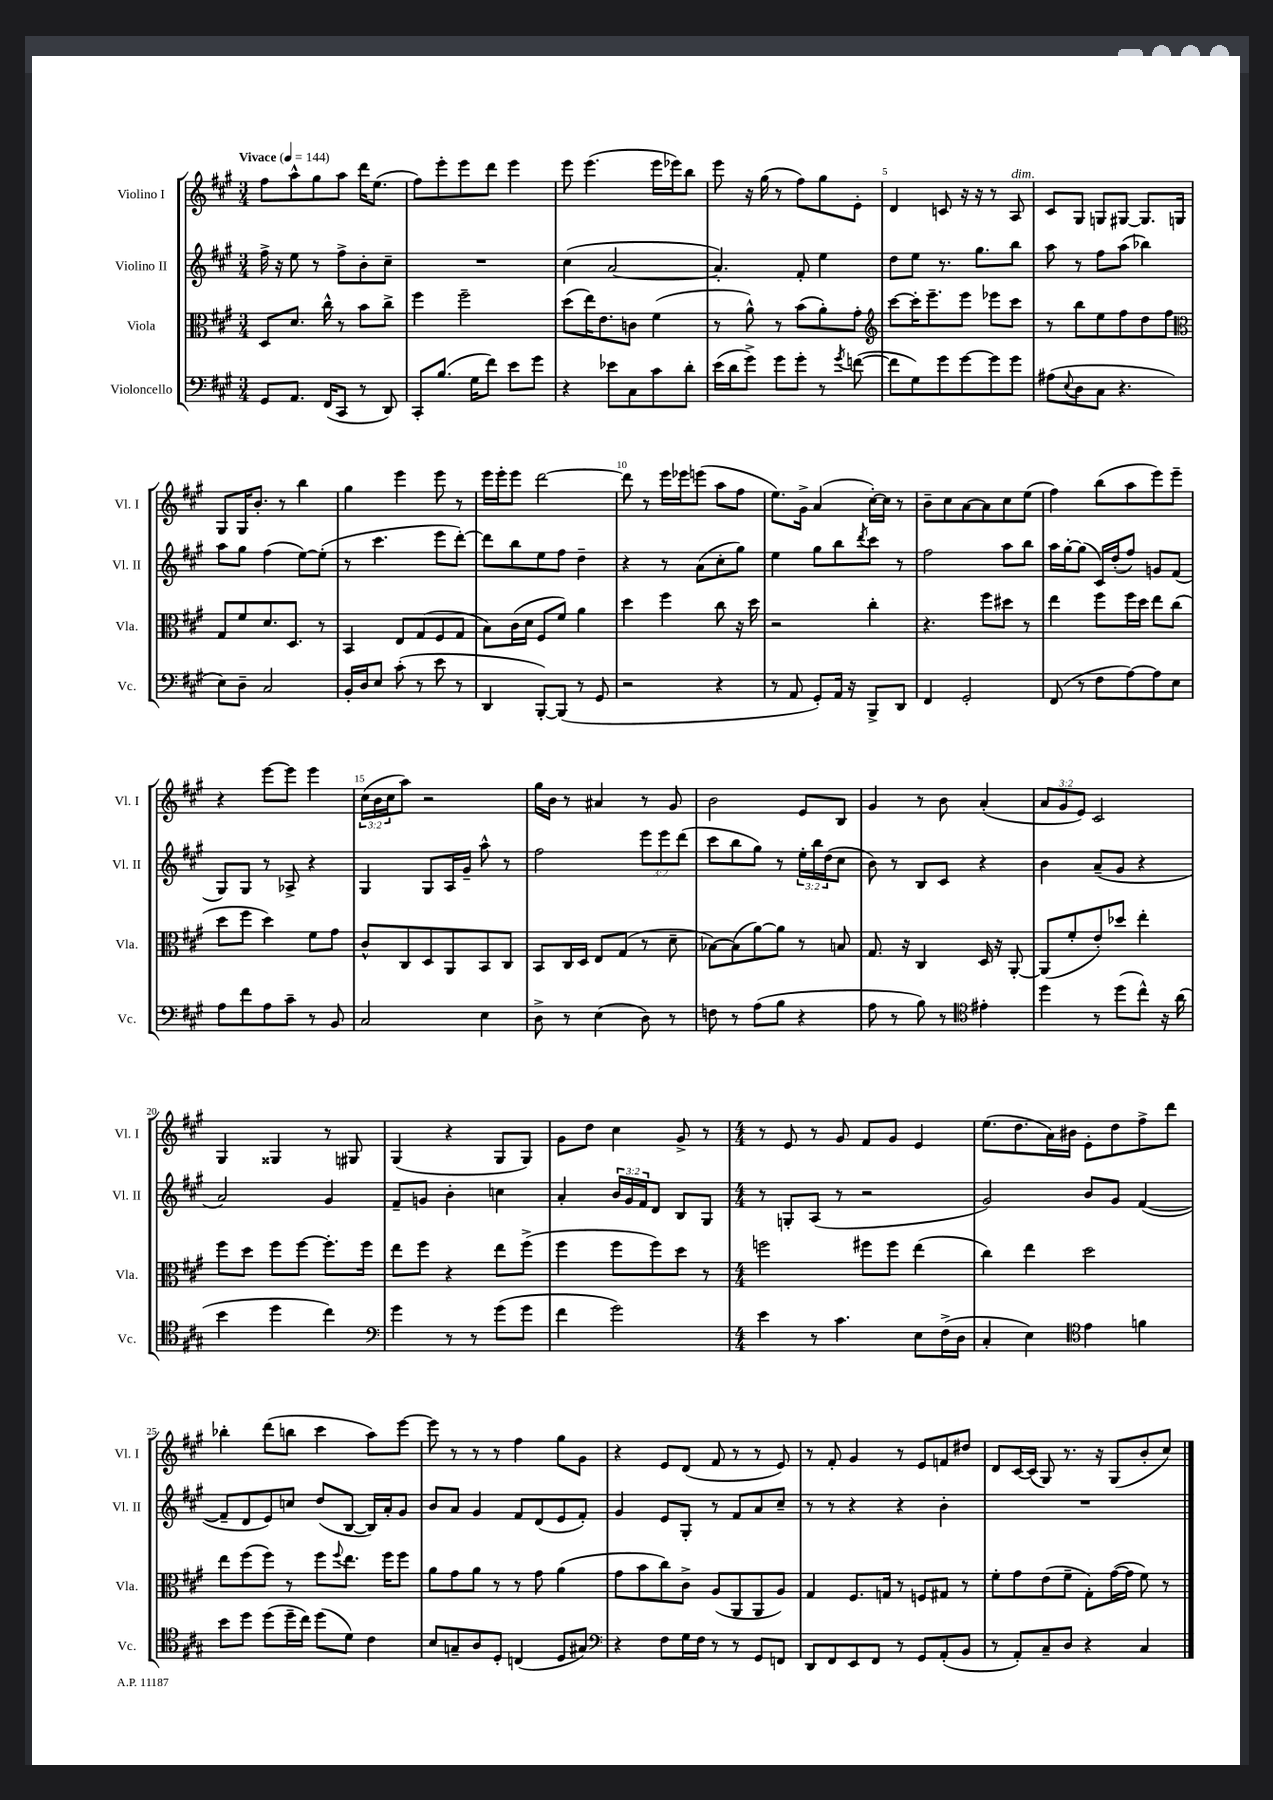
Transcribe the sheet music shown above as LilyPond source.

<<
\new StaffGroup <<
\new Staff = "s0" \with { instrumentName = "Violino I" shortInstrumentName = "Vl. I" } {
    \clef treble \key a \major \numericTimeSignature \time 3/4 \override Staff.TupletNumber.text = #tuplet-number::calc-fraction-text \tempo "Vivace" 4 = 144
    fis''8 a''8-^ gis''8 a''8 d'''16 e''8.( |
    fis''8) e'''8-. e'''8 d'''8 e'''4 |
    e'''8 e'''4.( e'''16 ees'''16) b''8 |
    e'''8 r16 gis''16( r8 fis''8) gis''8 e'8-. |
    d'4 c'8 r16 r16 r8 a8^\markup { \italic "dim." } |
    cis'8 gis8 g8 gis8~ gis8. g16 |
    gis8 gis16 b'8.-. r8 b''4 |
    gis''4 e'''4 e'''8 r8 |
    e'''16 e'''16-. e'''8 d'''2~ |
    d'''8 r8 e'''16 ees'''16 e'''8( a''8 fis''8 |
    e''8.) gis'16-> a'4( cis''16~-.) cis''16 r8 |
    b'8-- cis''8 a'8~ a'8 cis''8 e''8( |
    fis''4) b''8( a''8 e'''8) e'''8-- |
    r4 e'''8~ e'''8 e'''4 |
    \tuplet 3/2 { cis''16( b'16 cis''16 } a''8) r2 |
    gis''16 b'16 r8 ais'4 r8 gis'8 |
    b'2 e'8 b8 |
    gis'4 r8 b'8 a'4-.( |
    \tuplet 3/2 { a'8 gis'8 e'8) } cis'2 |
    gis4 gisis4 r8 gis8 |
    gis4( r4 gis8 gis8) |
    gis'8 d''8 cis''4 gis'8-> r8 |
    \numericTimeSignature \time 4/4 r8 e'8 r8 gis'8 fis'8 gis'8 e'4 |
    e''8.( d''8. a'16) bis'16 e'8-. d''8 fis''8-> d'''8 |
    bes''4-. d'''8( b''8 cis'''4 a''8) e'''8~ |
    e'''8 r8 r8 r8 fis''4 gis''8 gis'8 |
    r4 e'8 d'8( fis'8 r8 r8 e'8) |
    r8 fis'8-. gis'4 r8 e'8 f'8 dis''8 |
    d'8 cis'16~ cis'16( gis8) r8. r16 gis8( b'8-. cis''8) \bar "|." |
}
\new Staff = "s1" \with { instrumentName = "Violino II" shortInstrumentName = "Vl. II" } {
    \clef treble \key a \major \numericTimeSignature \time 3/4 \override Staff.TupletNumber.text = #tuplet-number::calc-fraction-text
    fis''16-> r16 e''8 r8 fis''8-> b'8-. cis''8-- |
    R2. |
    cis''4( a'2~ |
    a'4.-.) fis'8-. e''4 |
    d''8 e''8 r8. gis''8. b''8 |
    a''8 r8 fis''8 a''8( bes''4) |
    a''8 gis''8 fis''4( e''8~) e''8-.( |
    r8 cis'''4. e'''8 d'''8~-.) |
    d'''8 b''8 e''8 fis''8 d''4-- |
    r4 r8 a'8( cis''8-. gis''8) |
    e''4 gis''8 b''8 \acciaccatura { d'''8 } cis'''8 r8 |
    fis''2 a''8 b''8 |
    a''16 gis''16~-. gis''8( cis'16) d''16-.( fis''8) g'8 fis'8( |
    gis8) gis8 r8 aes8-> r4 |
    gis4 gis8 a16 gis'16-- a''8-^ r8 |
    fis''2 \tuplet 3/2 { e'''8 e'''8 d'''8( } |
    cis'''8 b''8 gis''8) r8 \tuplet 3/2 { e''16-. b''16 d''16( } cis''8 |
    b'8) r8 b8 cis'8 r4 |
    b'4 a'8--( gis'8 r4 |
    a'2) gis'4 |
    fis'8-- g'8 b'4-. c''4 |
    a'4-. \tuplet 3/2 { b'16 gis'16 fis'16 } d'8 b8 gis8 |
    \numericTimeSignature \time 4/4 r8 g8-. a8( r8 r2 |
    gis'2) b'8 gis'8 fis'4~( |
    fis'8-- d'8 e'8) c''8 d''8( b8~ b16) a'16-. gis'8 |
    b'8 a'8 gis'4 fis'8 d'8( e'8 fis'8-.) |
    gis'4 e'8 gis8-. r8 fis'8 a'8 cis''8-- |
    r8 r8 r4 r4 b'4-. |
    R1 \bar "|." |
}
\new Staff = "s2" \with { instrumentName = "Viola" shortInstrumentName = "Vla." } {
    \clef alto \key a \major \numericTimeSignature \time 3/4
    d8 d'8. cis''16-^ r8 b'8 cis''8-> |
    fis''4 fis''2-- |
    d''8( e''16) e'8. c'8 fis'4( |
    r8 a'8-^) r8 b'8( a'8-.) gis'8-. |
    \clef treble cis'''8~ cis'''16-. e'''8.-- e'''8 ees'''8 cis'''8 |
    r8 b''8 e''8 fis''8 d''8 fis''8 |
    \clef alto gis8 fis'8 d'8. d8. r8 |
    b,4 e8 gis8( fis8 gis8 |
    b8) cis'16( d'16 fis8 fis'8) a'4 |
    d''4 fis''4 cis''8 r16 d''16 |
    r2 cis''4-. |
    r4. fis''8 dis''8 r8 |
    e''4 fis''8 fis''16 d''16 e''8 cis''8( |
    d''8 fis''8 d''4) fis'8 gis'8 |
    cis'8-^ cis8 d8 a,8 b,8 cis8 |
    b,8 cis16 d16 e8 gis8( r8 d'8-- |
    bes8~) bes8( a'8~) a'8 r8 b8 |
    gis8. r16 cis4 d16 r16 a,8~-. |
    a,8( fis'8-. e'8-.) des''8 e''4-. |
    fis''8 d''8 fis''8 fis''8~ fis''8.-. fis''16 |
    e''8 fis''8 r4 e''8 fis''8->( |
    fis''4 fis''8 fis''8) d''8 r8 |
    \numericTimeSignature \time 4/4 f''2 fis''8 fis''8 e''4( |
    cis''4) e''4 d''2 |
    e''8 fis''8( fis''8) r8 fis''8 \appoggiatura { fis''8 } e''8. fis''16 fis''8 |
    a'8 gis'8 a'8 r8 r8 gis'8 a'4( |
    gis'8 b'8 cis''8) cis'8-> a8( a,8 a,8 a8) |
    gis4 fis8. g16 r8 f8 gis8 r8 |
    fis'8-. gis'8 e'8( fis'8-- gis8-.) gis'16~( gis'16 fis'8) r8 \bar "|." |
}
\new Staff = "s3" \with { instrumentName = "Violoncello" shortInstrumentName = "Vc." } {
    \clef bass \key a \major \numericTimeSignature \time 3/4
    gis,8 a,8. fis,16( cis,8 r8 d,8) |
    cis,8-. b8.( gis16 fis'8) e'8 gis'8 |
    r4 ees'8 cis8 cis'8 d'8-. |
    e'16( d'16 gis'8->) gis'8 gis'8-. r8 \acciaccatura { gis'8 } f'8~( |
    f'8 gis8) gis'8 gis'8~ gis'8 gis'8 |
    ais8( \appoggiatura { e8 } d8 cis8 r4. |
    e8) d8-- cis2 |
    b,16-. d16 e8 cis'8-.( r8 e'8 r8 |
    d,4 b,,8~-.) b,,8( r8 gis,8 |
    r2 r4 |
    r8 a,8 gis,8-.) a,16 r16 b,,8-> d,8 |
    fis,4 gis,2-. |
    fis,8( r8 fis8 a8~) a8 e8 |
    a8 fis'8 a8 cis'8-- r8 b,8 |
    cis2 e4 |
    d8-> r8 e4( d8) r8 |
    f8 r8 a8( b8 r4 |
    a8 r8 b8) r8 \clef tenor eis'4-. |
    d''4 r8 d''8( cis''8-^) r16 a'16( |
    b'4 d''4 cis''4) |
    \clef bass gis'4 r8 r8 gis'8( gis'8 |
    fis'4 gis'2) |
    \numericTimeSignature \time 4/4 e'4 r8 cis'4. e8 fis16->( d16 |
    cis4-. e4) \clef tenor e'4 f'4 |
    b'8 d''8 d''8( d''16-- cis''16) d''8( d'8) cis'4 |
    b8 g8-- a8 d8-. c4( d8 gis8) |
    \clef bass r4 fis8 gis16 fis16 r8 r8 gis,8 f,8 |
    d,8 fis,8 e,8 fis,8 r8 gis,8 a,8-.( b,8 |
    r8 a,8-.) cis8-- d8 r4 cis4 \bar "|." |
}
>>
>>
\layout { \context { \Score \override BarNumber.break-visibility = ##(#f #t #t) barNumberVisibility = #(every-nth-bar-number-visible 5) } }
